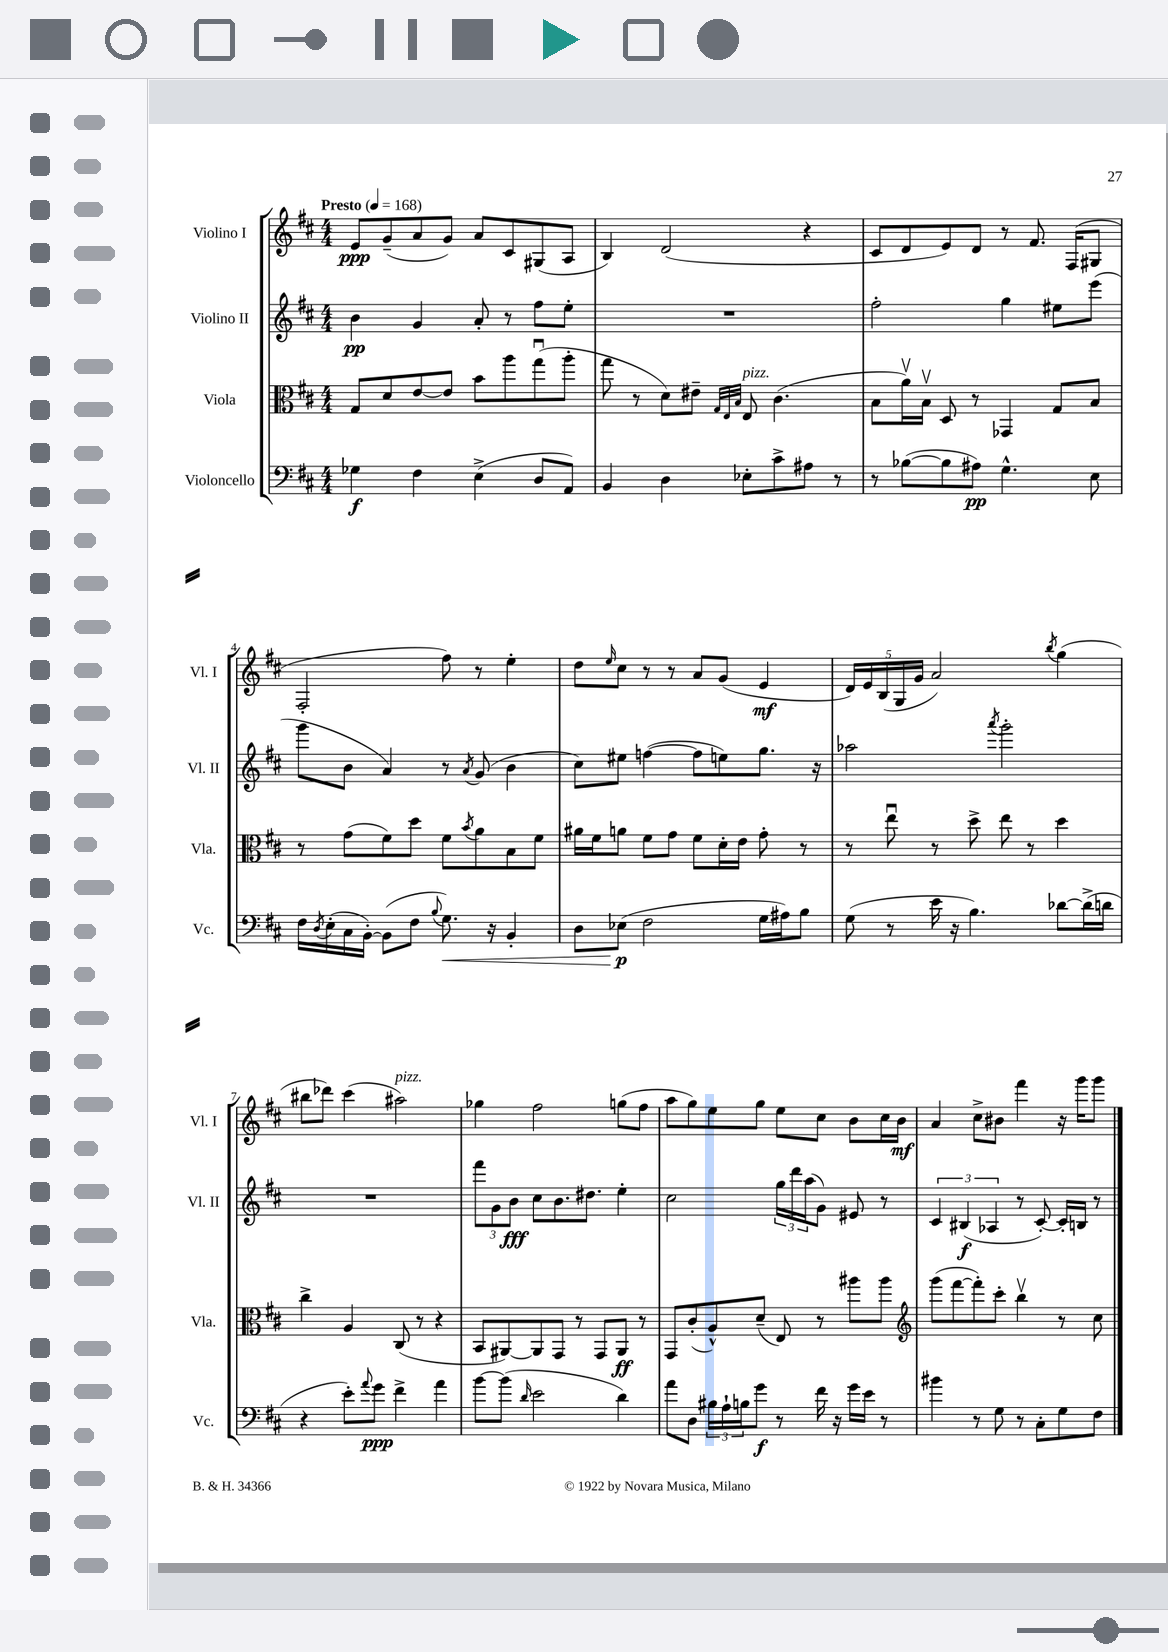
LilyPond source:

<<
\new StaffGroup <<
\new Staff = "s0" \with { instrumentName = "Violino I" shortInstrumentName = "Vl. I" } {
    \clef treble \key d \major \numericTimeSignature \time 4/4 \tempo "Presto" 4 = 168
    e'8\ppp g'8--( a'8 g'8) a'8 cis'8 gis8( a8 |
    b4) d'2( r4 |
    cis'8 d'8 e'8) d'8 r8 fis'8. fis16( gis8 |
    fis2-. fis''8) r8 e''4-. |
    d''8 \grace { e''16 } cis''8 r8 r8 a'8 g'8( e'4\mf |
    \tuplet 5/4 { d'16) e'16 b16( g16 g'16 } a'2) \acciaccatura { b''8 } g''4( |
    bis''8 des'''8) cis'''4( ais''2^\markup { \italic "pizz." }) |
    ges''4 fis''2 g''8( fis''8 |
    a''8 g''8) e''8 g''8 e''8 cis''8 b'8 cis''16 b'16\mf |
    a'4 cis''8-> bis'8 fis'''4 r16 g'''16 g'''8 \bar "|." |
}
\new Staff = "s1" \with { instrumentName = "Violino II" shortInstrumentName = "Vl. II" } {
    \clef treble \key d \major \numericTimeSignature \time 4/4
    b'4\pp g'4 a'8-. r8 fis''8 e''8-. |
    R1 |
    fis''2-. g''4 eis''8 e'''8( |
    g'''8 b'8 a'4) r8 \acciaccatura { a'8 } g'8( b'4 |
    cis''8) eis''8 f''4~( f''8 e''8) g''8. r16 |
    aes''2 \acciaccatura { a'''8 } g'''2-. |
    R1 |
    \tuplet 3/2 { fis'''8 g'8 b'8\fff } cis''8 b'8. dis''8. e''4-. |
    cis''2 \tuplet 3/2 { g''16 d'''16 a''16( } g'8) eis'8 r8 |
    \tuplet 3/2 { cis'4 bis4\f( aes4 } r8 cis'8~-.) cis'16-. b16 r8 \bar "|." |
}
\new Staff = "s2" \with { instrumentName = "Viola" shortInstrumentName = "Vla." } {
    \clef alto \key d \major \numericTimeSignature \time 4/4
    g8 d'8 e'8~ e'8 b'8 a''8 g''8\downbow( a''8-. |
    g''8 r8 d'8) eis'8-- \grace { g32 e32 b32 } e8^\markup { \italic "pizz." } cis'4.( |
    b8 a'16\upbow) b16\upbow d8 r8 ges,4 g8 b8 |
    r8 g'8( fis'8) d''8 fis'8 \acciaccatura { b'8 } a'8 b8 fis'8 |
    ais'16 fis'16 a'8 fis'8 g'8 fis'8 d'16-. e'16 g'8-. r8 |
    r8 e''8\downbow r8 d''8-> e''8 r8 d''4 |
    cis''4-> a4 cis8( r8 r4 |
    b,8 ais,8~) ais,8 g,8 r8 g,8 ais,8\ff r8 |
    g,8 cis'8-.( a8-^) d'8--( e8) r8 ais''8 ais''8 |
    \clef treble g'''8( fis'''8~ fis'''8-.) cis'''8-. b''4\upbow r8 cis''8 \bar "|." |
}
\new Staff = "s3" \with { instrumentName = "Violoncello" shortInstrumentName = "Vc." } {
    \clef bass \key d \major \numericTimeSignature \time 4/4
    ges4\f fis4 e4->( d8 a,8) |
    b,4 d4 ees8-. cis'8-> ais8 r8 |
    r8 bes8~( bes8 ais8\pp) g4.-^ e8 |
    fis16 \acciaccatura { d8 } e16-.( cis16 b,16~-.) b,8( fis8 \appoggiatura { b8 } g8.\<) r16 b,4-. |
    d8 ees8\p\!( fis2 g16 ais16) b8 |
    g8( r8 e'16 r16 b4.) des'8~ des'16->( d'16 |
    r4 e'8-.) \appoggiatura { a'8 } g'8\ppp fis'4-> a'4 |
    b'8~ b'8( \grace { d'16 } e'2 d'4) |
    a'8 d8 \tuplet 3/2 { bis16 a16-! b16 } g'8\f r8 fis'16 r16 g'16 e'16 r8 |
    bis'4 r8 g8 r8 cis8-. g8 fis8 \bar "|." |
}
>>
>>
